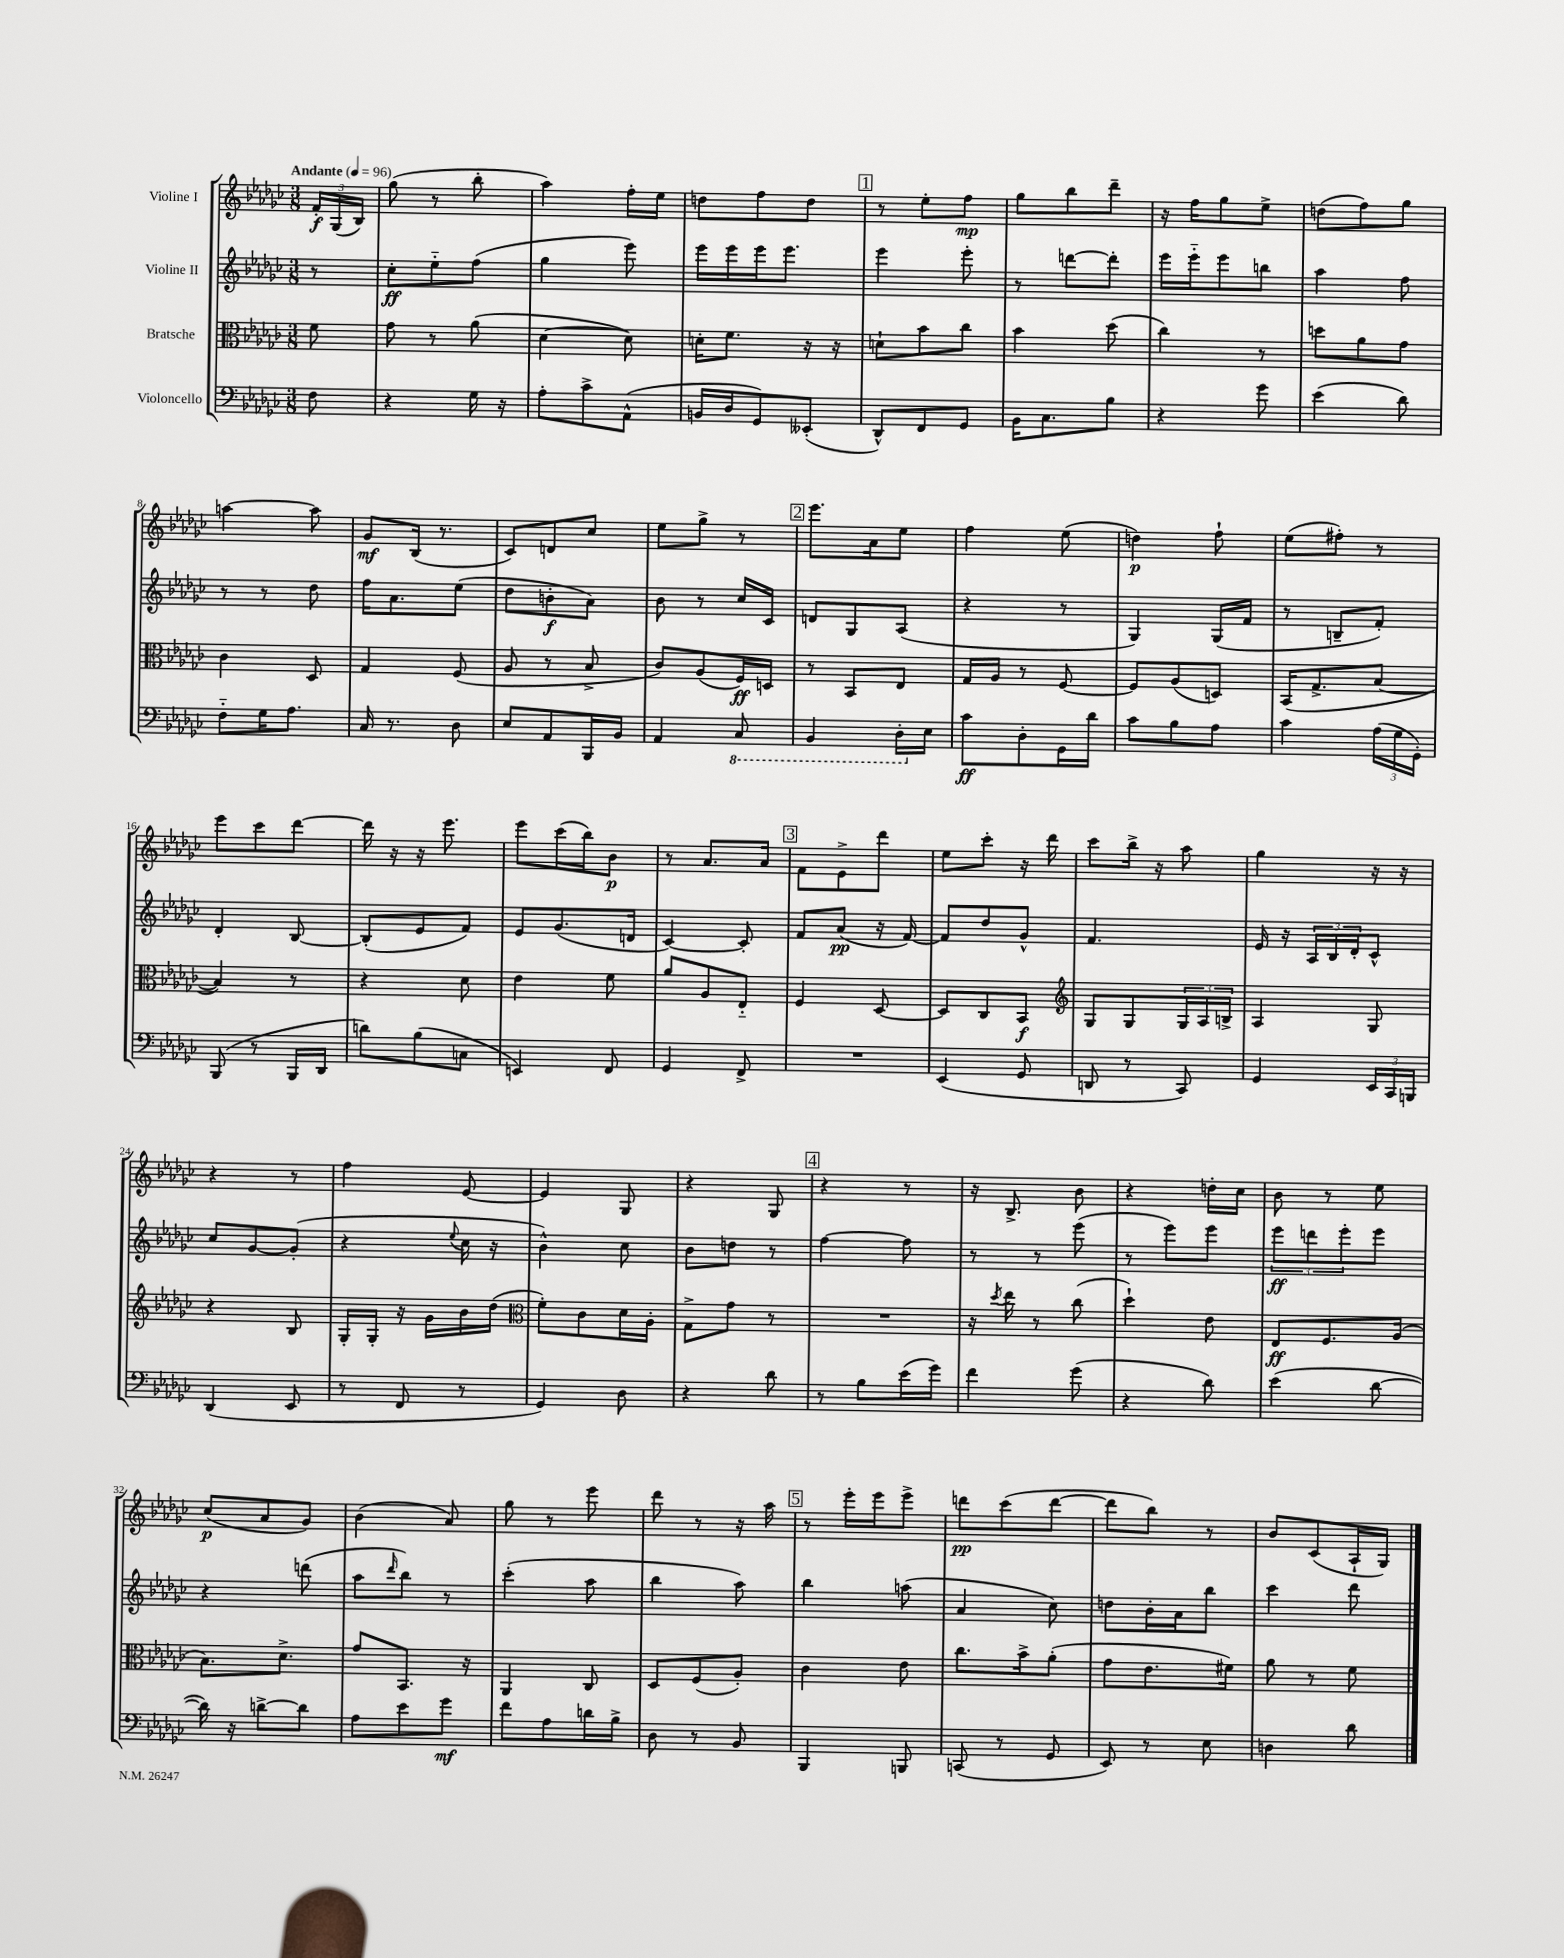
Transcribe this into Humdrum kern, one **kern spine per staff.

**kern	**kern	**kern	**kern
*staff4	*staff3	*staff2	*staff1
*clefF4	*clefC3	*clefG2	*clefG2
*k[b-e-a-d-g-c-]	*k[b-e-a-d-g-c-]	*k[b-e-a-d-g-c-]	*k[b-e-a-d-g-c-]
*M3/8	*M3/8	*M3/8	*M3/8
*MM96	*MM96	*MM96	*MM96
8F	8f	8r	24f'
.	.	.	(24G-
.	.	.	24B-)
=	=	=	=
4r	8g-	8cc-'	(8gg-
.	8r	8ee-'~	8r
16G-	(8a-	(8ff	8bb-'
16r	.	.	.
=	=	=	=
8A-'	[4d-	4gg-	4aa-)
8c-^	.	.	.
(8AA-^^	8d-])	8eee-)	16ff'
.	.	.	16ee-
=	=	=	=
16BB	16d'	16eee-	8dd
16D-	8.f	16eee-	.
8GG-)	.	16eee-	8ff
.	.	8.eee-	.
(8EE--'	16r	.	8dd
.	16r	.	.
=	=	=	=
8DD-^^)	8d`	4eee-	8r
8FF	8b-	.	8ee-'
8GG-	8cc-	8eee-'	8ff
=	=	=	=
16BB-	4b-	8r	8gg-
8.C-	.	.	.
.	.	[8ddd	8bb-
8B-	(8dd-	8ddd']	8ddd-~
=	=	=	=
4r	4cc-)	16eee-	16r
.	.	16eee-'~	16ff
.	.	8eee-	8gg-
8g-	8r	8bb	8ee-^
=	=	=	=
(4e-	8dd	4aa-	(8dd
.	8a-	.	8ff)
8d-)	8g-	8ff	8gg-
=	=	=	=
8F'~	4c-	8r	[4aa
16G-	.	8r	.
8.A-	.	.	.
.	8D-	8dd-	8aa]
=	=	=	=
16C-	4G-	16ff	8g-
8.r	.	8.a-	.
.	.	.	(16B-
.	.	.	8.r
8D-	(8F	(8ee-	.
=	=	=	=
8E-	8A-	8dd-	8c-)
8AA-	8r	8b'	8d
16BBB-	8B-^	8a-)	8cc-
16BB-	.	.	.
=	=	=	=
4AA-	8c-)	8b-	8ee-
.	(8A-	8r	8gg-^
8CC-	16F)	16cc-	8r
.	16D	16c-	.
=	=	=	=
4BBB-	8r	8d	8.eee-
.	8BB-	8G-	.
.	.	.	16a-
16DD-'	8E-	(8A-	8ee-
16E-	.	.	.
=	=	=	=
8c-	16G-	4r	4ff
.	16A-	.	.
8D-'	8r	.	.
16GG-	[8F	8r	(8ee-
16d-	.	.	.
=	=	=	=
8c-	8F]	4G-)	4dd)
8B-	(8A-	.	.
8A-	8D)	(16G-	8ff`
.	.	16f	.
=	=	=	=
4c-	(16BB-	8r	(8ee-
.	8.G-^	.	.
.	.	8B~	8ff#')
(24A-	[8B-	8f')	8r
24G-	.	.	.
24GG-')	.	.	.
=	=	=	=
(8BBB-	4B-])	4d-'	8eee-
8r	.	.	8ccc-
16BBB-	8r	[8B-	[8ddd-
16DD-	.	.	.
=	=	=	=
8d)	4r	(8B-']	16ddd-]
.	.	.	16r
(8B-	.	8e-	16r
.	.	.	8.eee-
8C	8d-	8f)	.
=	=	=	=
4EE)	4e-	8e-	8eee-
.	.	(8.g-	(16ccc-
.	.	.	16bb-)
8FF	8f	.	8b-
.	.	16d	.
=	=	=	=
4GG-	8a-	[4c-)	8r
.	8A-	.	8.a-
8FF^	8E-'~	8c-']	.
.	.	.	16a-
=	=	=	=
4.r	4F	8f	8f
.	.	(8a-	8e-^
.	[8D-	16r	8ddd-
.	.	[16f)	.
=	=	=	=
(4EE-	8D-]	8f]	8ee-
.	8C-	8dd-	8ccc-'
8GG-	8BB-	8g-^^	16r
.	.	.	16ddd-
=	=	=	=
*	*clefG2	*	*
8DD	8G-	4.f	8ccc-
8r	8G-	.	16bb-^
.	.	.	16r
8CC-)	24G-	.	8aa-
.	24A-	.	.
.	24B^	.	.
=	=	=	=
4GG-	4A-	16e-	4gg-
.	.	16r	.
.	.	24A-	.
.	.	24B-	.
.	.	24d-'	.
24EE-	8G-	8c-^^	16r
24CC-	.	.	.
.	.	.	16r
24BBB	.	.	.
=	=	=	=
(4DD-	4r	8cc-	4r
.	.	[8g-	.
8EE-	8B-	(8g-']	8r
=	=	=	=
8r	16G-'	4r	4ff
.	16G-'	.	.
8FF	16r	.	.
.	16g-	.	.
.	.	8qqee-	.
8r	16b-	16cc-	[8e-
.	(16dd-	16r	.
=	=	=	=
*	*clefC3	*	*
4GG-)	8f')	4b-^^)	4e-]
.	8c-	.	.
8D-	16d-	8cc-	8G-
.	16A-'	.	.
=	=	=	=
4r	8G-^	8b-	4r
.	8g-	8dd	.
8d-	8r	8r	8G-
=	=	=	=
8r	4.r	[4ff	4r
8B-	.	.	.
(16e-	.	8ff]	8r
16g-)	.	.	.
=	=	=	=
4f	16r	8r	16r
.	8qdd-	.	.
.	16ee-	.	8.B-^
.	8r	8r	.
(8g-	(8cc-	(8eee-	8b-
=	=	=	=
4r	4dd-`)	8r	4r
.	.	8eee-)	.
8d-)	8e-	8eee-	16dd'
.	.	.	16cc-
=	=	=	=
(4e-	8E-	12eee-	8b-
.	.	12ddd	.
.	8.F	.	8r
.	.	12eee-'	.
[8d-	.	8eee-	8ee-
.	(16A-	.	.
=	=	=	=
16d-])	8.B-)	4r	(8cc-
16r	.	.	.
[8d^	.	.	8a-
.	8.d-^	.	.
8d]	.	(8ddd	8g-)
=	=	=	=
8A-	8g-	8aa-	(4b-
.	.	16qqddd-	.
8e-	8.BB-	8bb-)	.
8g-	.	8r	8a-)
.	16r	.	.
=	=	=	=
8f	4AA-	(4ccc-'	8gg-
8A-	.	.	8r
16d	8C-	8aa-	8eee-
16B-^	.	.	.
=	=	=	=
8D-	8D-	4bb-	8ddd-
8r	(8F	.	8r
8BB-	8A-')	8aa-)	16r
.	.	.	16aa-
=	=	=	=
4BBB-	4c-	4bb-	8r
.	.	.	16eee-'
.	.	.	16eee-
8BBB	8e-	(8aa	8eee-^
=	=	=	=
(8CC	8.cc-	4a-	8ddd
8r	.	.	(8ccc-
.	16b-^	.	.
8GG-	(8a-'	8cc-)	[8ddd
=	=	=	=
8EE-)	8g-	8dd	8ddd]
8r	8.e-	16b-'	8bb-)
.	.	16a-	.
8E-	.	8bb-	8r
.	16f#)	.	.
=	=	=	=
4D	8a-	4ccc-	8b-
.	8r	.	(8c-
8d-	8f	8ddd-	16A-`
.	.	.	16G-)
==	==	==	==
*-	*-	*-	*-
